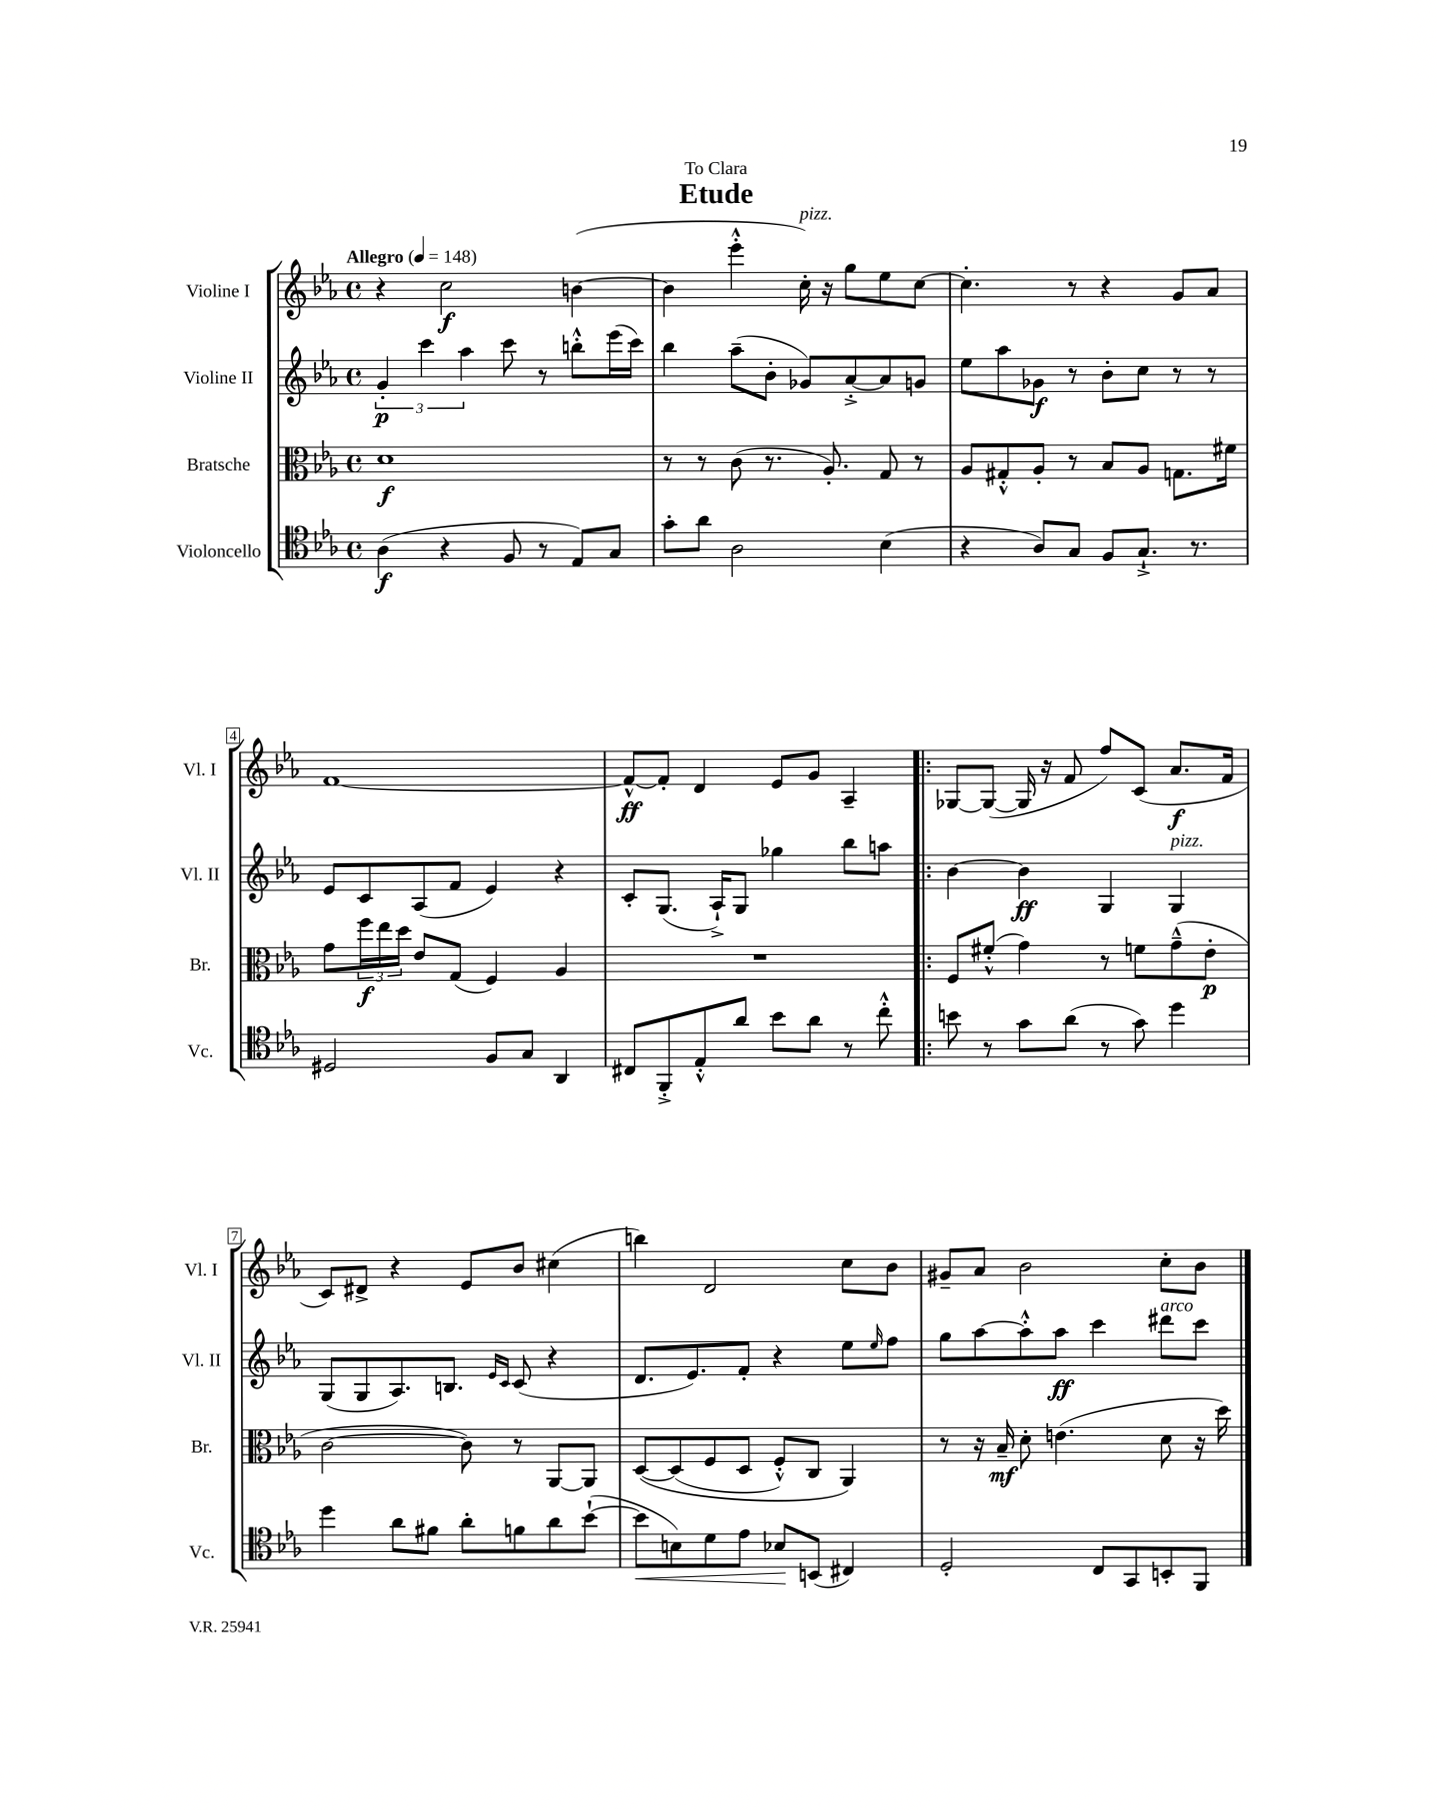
\header { title = "Etude" dedication = "To Clara" }
<<
\new StaffGroup <<
\new Staff = "s0" \with { instrumentName = "Violine I" shortInstrumentName = "Vl. I" } {
    \clef treble \key ees \major \defaultTimeSignature \time 4/4 \tempo "Allegro" 4 = 148
    r4 c''2\f b'4~( |
    b'4 ees'''4-.-^ c''16-.^\markup { \italic "pizz." }) r16 g''8 ees''8 c''8~ |
    c''4.-. r8 r4 g'8 aes'8 |
    f'1~ |
    f'8~-^\ff f'8-. d'4 ees'8 g'8 aes4-- |
    \bar ".|:" ges8~ ges8~( ges16 r16 f'8 f''8) c'8( aes'8.\f f'16 |
    c'8) dis'8-> r4 ees'8 bes'8 cis''4( |
    b''4) d'2 c''8 bes'8 |
    gis'8-- aes'8 bes'2 c''8-. bes'8 \bar "|." |
}
\new Staff = "s1" \with { instrumentName = "Violine II" shortInstrumentName = "Vl. II" } {
    \clef treble \key ees \major \defaultTimeSignature \time 4/4
    \tuplet 3/2 { g'4-.\p c'''4 aes''4 } c'''8 r8 b''8-.-^ ees'''16( c'''16) |
    bes''4 aes''8--( bes'8-. ges'8) aes'8~-.-> aes'8 g'8 |
    ees''8 aes''8 ges'8\f r8 bes'8-. c''8 r8 r8 |
    ees'8 c'8 aes8( f'8 ees'4) r4 |
    c'8-. g8.( aes16-!->) g8 ges''4 bes''8 a''8 |
    \bar ".|:" bes'4~ bes'4\ff g4 g4^\markup { \italic "pizz." } |
    g8( g8 aes8.) b8. \grace { ees'16 c'16 } c'8( r4 |
    d'8. ees'8.) f'8-. r4 ees''8 \grace { ees''16 } f''8 |
    g''8 aes''8~ aes''8-.-^ aes''8\ff c'''4 dis'''8^\markup { \italic "arco" } c'''8 \bar "|." |
}
\new Staff = "s2" \with { instrumentName = "Bratsche" shortInstrumentName = "Br." } {
    \clef alto \key ees \major \defaultTimeSignature \time 4/4
    d'1\f |
    r8 r8 c'8( r8. aes8.-.) g8 r8 |
    aes8 gis8-.-^ aes8-. r8 bes8 aes8 g8. fis'16 |
    g'8 \tuplet 3/2 { f''16\f ees''16 d''16 } ees'8 g8( f4) aes4 |
    R1 |
    \bar ".|:" f8 fis'8-.-^( g'4) r8 f'8 g'8---^( ees'8-.\p |
    c'2~ c'8) r8 aes,8~ aes,8 |
    d8~\( d8( f8 d8 f8-.-^) c8 aes,4\) |
    r8 r16 bes16--\mf d'8-. e'4.( d'8 r16 d''16) \bar "|." |
}
\new Staff = "s3" \with { instrumentName = "Violoncello" shortInstrumentName = "Vc." } {
    \clef tenor \key ees \major \defaultTimeSignature \time 4/4
    aes4\f( r4 f8 r8 ees8) g8 |
    g'8-. aes'8 aes2 bes4( |
    r4 aes8) g8 f8 g8.-!-> r8. |
    dis2 f8 g8 aes,4 |
    cis8 f,8-.-> ees8-.-^ aes'8 bes'8 aes'8 r8 c''8-.-^ |
    \bar ".|:" b'8 r8 g'8 aes'8( r8 g'8) d''4 |
    d''4 aes'8 fis'8 aes'8-. f'8 aes'8 bes'8~-!( |
    bes'8\< b8) d'8 ees'8 bes8\! b,8( cis4) |
    d2-. c8 g,8 b,8-. f,8 \bar "|." |
}
>>
>>
\layout { \context { \Score \override BarNumber.stencil = #(make-stencil-boxer 0.1 0.3 ly:text-interface::print) } }
